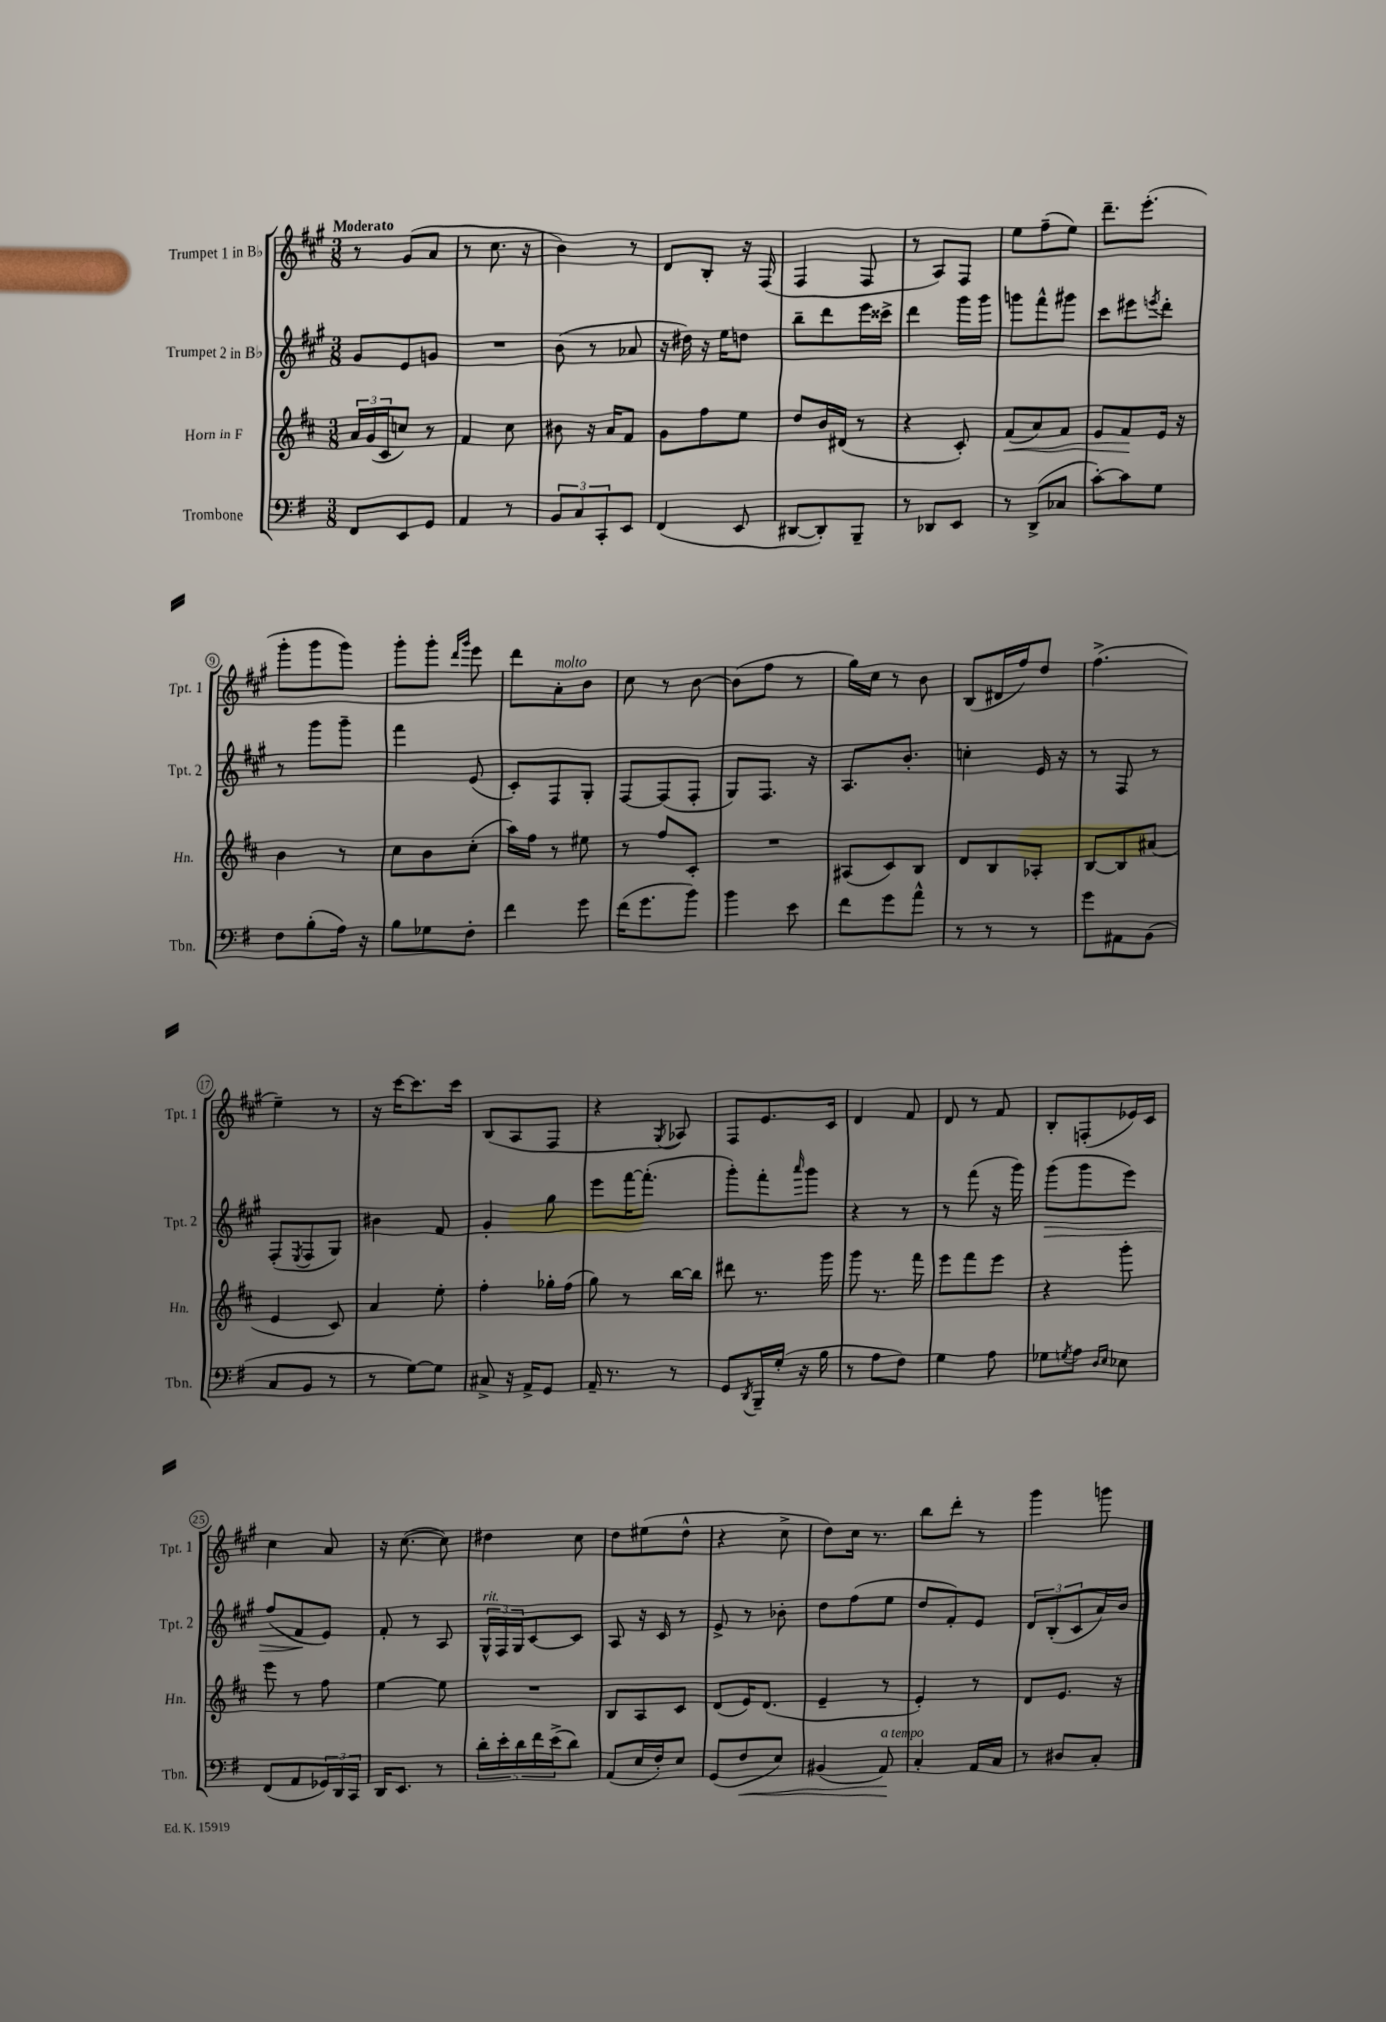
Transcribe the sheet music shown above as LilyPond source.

<<
\new StaffGroup <<
\new Staff = "s0" \with { instrumentName = "Trumpet 1 in Bb" shortInstrumentName = "Tpt. 1" } {
    \clef treble \key a \major \numericTimeSignature \time 3/8 \tempo "Moderato"
    r8 gis'8( a'8 |
    r8 cis''8. r16 |
    b'4) r8 |
    d'8 b8-. r16 fis16( |
    fis4 fis8 |
    r8 a8) fis8 |
    e''8 fis''8--( e''8) |
    d'''8.-- e'''8.-.( |
    gis'''8-. gis'''8 gis'''8) |
    gis'''8-. gis'''8-. \grace { d'''16 gis'''16 } e'''8 |
    d'''8 a'8-.^\markup { \italic "molto" } b'8 |
    cis''8 r8 b'8~ |
    b'8( fis''8 r8 |
    gis''16) cis''16 r8 b'8 |
    b8( dis'16 fis''16) d''8 |
    fis''4.->( |
    e''4--) r8 |
    r16 cis'''16~ cis'''8. cis'''16 |
    b8( a8 fis8 |
    r4 \acciaccatura { gis8 } aes8) |
    fis8 e'8. cis'16 |
    d'4 fis'8 |
    d'8 r8 fis'8 |
    b8-. f8-.( ees'16) cis'16 |
    cis''4 a'8 |
    r16 cis''8.~( cis''8) |
    dis''4 cis''8 |
    d''8 eis''8( d''8-^ |
    r4 cis''8-> |
    d''8) cis''16 r8. |
    b''8 d'''8-. r8 |
    gis'''4 g'''8 \bar "|." |
}
\new Staff = "s1" \with { instrumentName = "Trumpet 2 in Bb" shortInstrumentName = "Tpt. 2" } {
    \clef treble \key a \major \numericTimeSignature \time 3/8
    gis'8 e'8 g'8 |
    R4. |
    b'8( r8 aes'8 |
    r16 dis''16) r16 e''16 d''8 |
    b''8-- d'''8 e'''16 cisis'''16-> |
    d'''4 gis'''16 gis'''16 |
    g'''8 fis'''8-^ gis'''8 |
    cis'''8 eis'''8 \acciaccatura { e'''8 } d'''8-. |
    r8 gis'''8 gis'''8-- |
    fis'''4 e'8( |
    cis'8-.) fis8 gis8-. |
    fis8~ fis8( fis8-. |
    gis8) fis8. r16 |
    a8. b'8.-. |
    c''4-. e'16 r16 |
    r8 fis8 r8 |
    fis8-.( \acciaccatura { e8 } fis8 gis8) |
    bis'4 fis'8 |
    gis'4-. gis''8 |
    e'''8 fis'''16~ fis'''8.-.( |
    gis'''8-.) fis'''8-. \grace { a'''16 } gis'''8 |
    r4 r8 |
    r8 fis'''8( r16 gis'''16) |
    gis'''8\>( gis'''8 e'''8) |
    fis''8( fis'8\! e'8) |
    fis'8-. r8 a8 |
    \tuplet 3/2 { gis16-^^\markup { \italic "rit." } fis16 gis16 } cis'8~ cis'8 |
    a8 r16 cis'16 r8 |
    e'8-> r8 bes'8-. |
    d''8 fis''8( e''8 |
    d''8 fis'8-.) e'8 |
    \tuplet 3/2 { d'8 b8-.( cis'8 } a'16) b'16 \bar "|." |
}
\new Staff = "s2" \with { instrumentName = "Horn in F" shortInstrumentName = "Hn." } {
    \clef treble \key d \major \numericTimeSignature \time 3/8
    \tuplet 3/2 { a'16 g'16( cis'16 } c''8) r8 |
    fis'4 cis''8 |
    bis'8 r16 a'16 fis'8 |
    g'8 fis''8 e''8 |
    d''8 b'16 dis'16( r8 |
    r4 cis'8-.) |
    fis'8\<( a'8) fis'8 |
    e'8 fis'8\! e'16 r16 |
    b'4 r8 |
    cis''8 b'8 cis''8-.( |
    a''16) fis''16 r8 eis''8 |
    r8 fis''8 cis'8-. |
    R4. |
    ais8( cis'8) b8 |
    d'8 b8 aes8-. |
    b8~ b8 ais'8( |
    e'4 cis'8) |
    a'4 e''8-. |
    fis''4-. ges''16-. fis''16( |
    g''8) r8 b''16~ b''16 |
    dis'''8 r8. g'''16 |
    g'''8 r8. fis'''16 |
    e'''8 fis'''8 e'''8 |
    r4 g'''8-. |
    e'''8 r8 fis''8 |
    e''4~ e''8 |
    R4. |
    b8 a8 cis'8 |
    d'8( e'16) d'8.( |
    e'4-- r8 |
    e'4-.) r8 |
    d'8 e'8. r16 \bar "|." |
}
\new Staff = "s3" \with { instrumentName = "Trombone" shortInstrumentName = "Tbn." } {
    \clef bass \key g \major \numericTimeSignature \time 3/8
    fis,8 e,8 g,8 |
    a,4 r8 |
    \tuplet 3/2 { b,8 c8 c,8-. } e,8 |
    fis,4( e,8 |
    dis,8~ dis,8-.) b,,8-- |
    r8 des,8 e,8 |
    r8 d,8->( ces8 |
    c'8~-.) c'8 g8 |
    fis8 b8-.( a16) r16 |
    b8 ges8 fis8-. |
    fis'4 g'8 |
    fis'16( g'8. b'8) |
    b'4 e'8 |
    fis'8 g'8 a'8-^ |
    r8 r8 r8 |
    g'8 ais,8 b,8( |
    c8 b,8 r8 |
    r8 g8~) g8 |
    cis8-> r16 a,16-> g,8 |
    a,16-- r8. r8 |
    g,8 \acciaccatura { d,8 } b,,16-- g16-.( r16 b16 |
    r8 a8 fis8) |
    g4 a8 |
    ges8 \acciaccatura { g8 } a8 \grace { d16 e16 } ees8 |
    fis,8( a,8 \tuplet 3/2 { ges,16) d,16 c,16 } |
    d,16 e,8. r8 |
    \tuplet 5/4 { d'16-. e'16-. d'16 fis'16 e'16->( } d'8) |
    a,8( e16 fis16-.) e8 |
    g,8( fis8\< e8) |
    bis,4( a,8\!^\markup { \italic "a tempo" }) |
    c4-. a,16 c16 |
    r8 dis8 c8-. \bar "|." |
}
>>
>>
\layout { \context { \Score \override BarNumber.stencil = #(make-stencil-circler 0.1 0.3 ly:text-interface::print) } }
